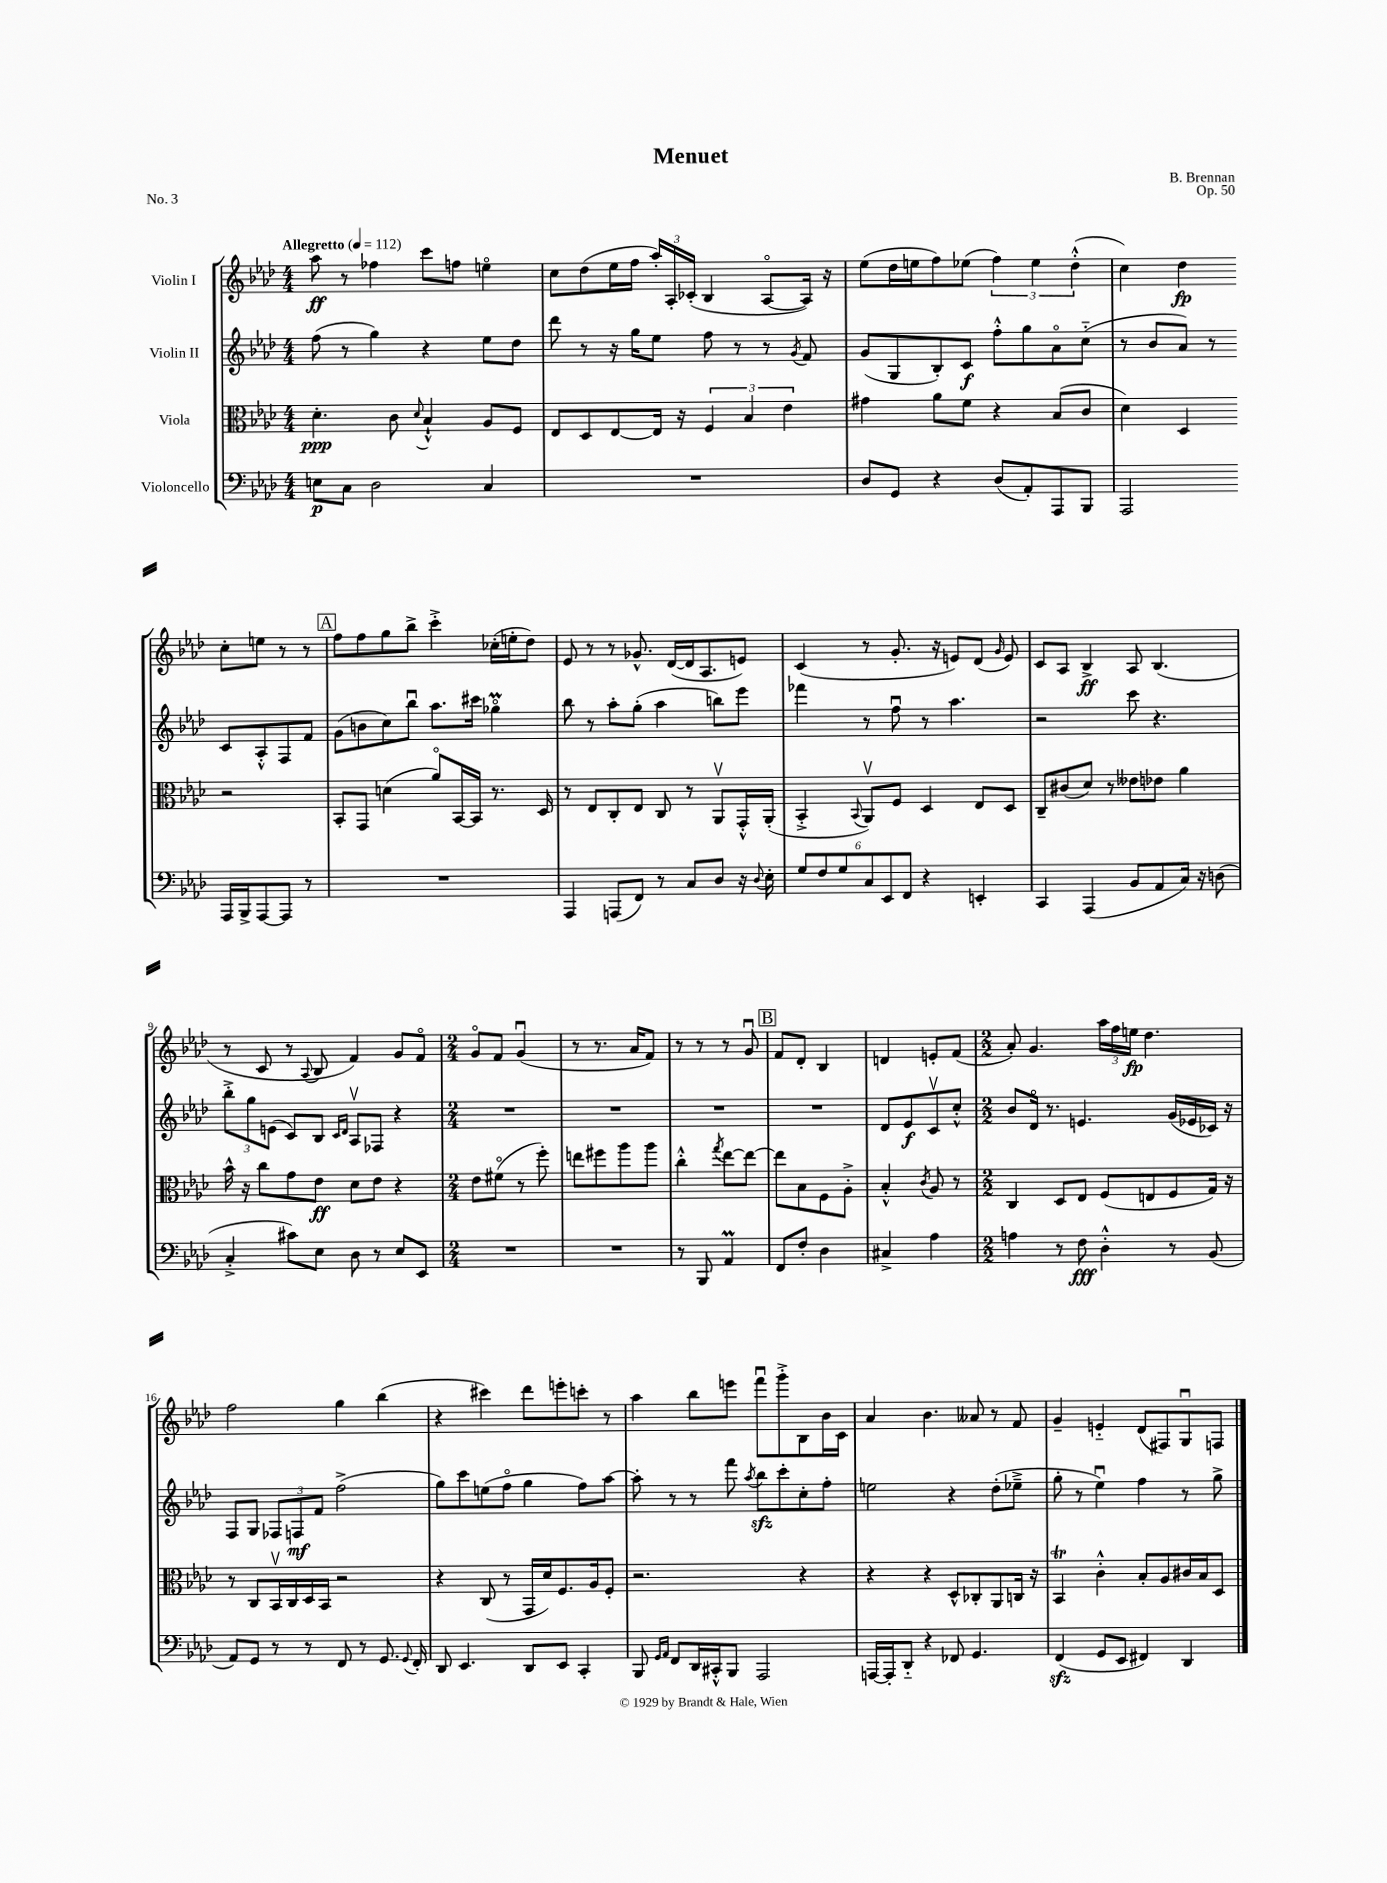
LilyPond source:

\header { title = "Menuet" composer = "B. Brennan" opus = "Op. 50" piece = "No. 3" }
<<
\new StaffGroup <<
\new Staff = "s0" \with { instrumentName = "Violin I" } {
    \clef treble \key aes \major \numericTimeSignature \time 4/4 \tempo "Allegretto" 4 = 112
    \autoBeamOff aes''8\ff r8 fes''4 c'''8[ f''8] e''4\flageolet |
    c''8[ des''8( ees''16 f''16] \tuplet 3/2 { aes''16[-.) aes16-. ces'16]-.( } bes4 aes8[~\flageolet aes16]) r16 |
    ees''8[( des''16 e''16 f''8) ees''8]( \tuplet 3/2 { f''4) ees''4 des''4-.-^( } |
    c''4) des''4\fp c''8[-. e''8] r8 r8 |
    \mark \markup { \box "A" } f''8[ f''8 g''8 bes''8]-> c'''4-.-> ces''16[-.( e''16-. des''8]) |
    ees'8 r8 r8 ges'8.-^ des'16[~( des'16 aes8. e'8]) |
    c'4( r8 g'8.-. r16 e'8[) des'8]( \grace { g'16 } e'8) |
    c'8[ aes8] bes4->\ff aes8 bes4.( |
    r8 c'8 r8 \appoggiatura { aes8 } bes8 f'4) g'8[ f'8]\flageolet |
    \numericTimeSignature \time 2/4 g'8[\flageolet f'8] g'4\downbow( |
    r8 r8. aes'16[ f'8]) |
    r8 r8 r8 g'8\downbow |
    \mark \markup { \box "B" } f'8[ des'8]-. bes4 |
    d'4 e'8[-. f'8]( |
    \numericTimeSignature \time 2/2 aes'8-.) g'4. \tuplet 3/2 { aes''16[ f''16 e''16]\fp } des''4. |
    f''2 g''4 bes''4( |
    r4 cis'''4) des'''8[ e'''8-. c'''8]-. r8 |
    aes''4 bes''8[ e'''8] f'''8[\downbow g'''8-.-> bes8 bes'16 c'16] |
    aes'4 bes'4. aeses'8 r8 f'8 |
    g'4-- e'4-_ des'8[( fis8) g8\downbow f8] \bar "|." |
}
\new Staff = "s1" \with { instrumentName = "Violin II" } {
    \clef treble \key aes \major \numericTimeSignature \time 4/4
    \autoBeamOff f''8( r8 g''4) r4 ees''8[ des''8] |
    des'''8 r8 r16 g''16[ ees''8] f''8 r8 r8 \acciaccatura { g'8 } f'8 |
    g'8[( g8 bes8-.) c'8]\f f''8[-.-^ g''8 aes'8\flageolet c''8]-_( |
    r8 bes'8[ aes'8]) r8 c'8[ aes8-.-^ f8 f'8] |
    \mark \markup { \box "A" } g'8[( b'8 c''8) bes''8]\downbow aes''8.[ cis'''16] ges''4\flageolet\prall |
    bes''8 r8 aes''8[-. g''8]-.( aes''4 b''8[) ees'''8] |
    fes'''4 r8 f''8\downbow r8 aes''4. |
    r2 c'''8 r4. |
    \tuplet 3/2 { bes''8[-.-> g''8 e'8]( } c'8[) bes8] \grace { c'16[ des'16] } aes8[\upbow fes8] r4 |
    \numericTimeSignature \time 2/4 R2 |
    R2 |
    R2 |
    \mark \markup { \box "B" } R2 |
    des'8[ ees'8\f c'8\upbow c''8]-.-^ |
    \numericTimeSignature \time 2/2 bes'8[ des'16]\flageolet r8. e'4. g'16[( ees'16 ces'16]) r16 |
    f8[ g8] \tuplet 3/2 { fes8[ f8\mf f'8] } f''2->( |
    g''8[) c'''8 e''8( f''8]\flageolet g''4 f''8[) aes''8]~ |
    aes''8-. r8 r8 f'''8 \acciaccatura { aes''8 } bes''8[\sfz c'''8-. c''8-. f''8]-. |
    e''2 r4 des''8[-.( ees''8]---> |
    g''8-. r8 ees''4\downbow) f''4 r8 g''8-> \bar "|." |
}
\new Staff = "s2" \with { instrumentName = "Viola" } {
    \clef alto \key aes \major \numericTimeSignature \time 4/4
    \autoBeamOff des'4.-.\ppp c'8 \appoggiatura { des'8 } bes4-!-^ aes8[ f8] |
    ees8[ des8 ees8~ ees16] r16 \tuplet 3/2 { f4 bes4 ees'4 } |
    gis'4 aes'8[ f'8] r4 bes8[( c'8] |
    des'4) des4 r2 |
    \mark \markup { \box "A" } bes,8[-. g,8] d'4( aes'8[\flageolet) bes,16~ bes,16] r8. des16 |
    r8 ees8[ c8-. ees8] c8 r8 aes,8[\upbow g,16-.-^ aes,16]-.( |
    bes,4-.-> \appoggiatura { bes,8 } aes,8[\upbow) f8] des4 ees8[ des8] |
    c8[-- cis'8( des'8]) r8 eeses'8[ ees'8] aes'4 |
    bes'16-^ r16 c''8[ g'8 ees'8]\ff des'8[ ees'8] r4 |
    \numericTimeSignature \time 2/4 ees'8[ fis'8]\flageolet( r8 f''8-.) |
    e''8[ fis''8 aes''8 aes''8] |
    c''4-.-^ \acciaccatura { g''8 } ees''8[~ ees''8]~ |
    \mark \markup { \box "B" } ees''8[ bes8 f8 aes8]-.-> |
    bes4-.-^ \acciaccatura { c'8 } aes8 r8 |
    \numericTimeSignature \time 2/2 c4 des8[ ees8] f8[( e8 f8 g16]) r16 |
    r8 c8[ bes,16\upbow c16 des16 bes,16] r2 |
    r4 c8( r8 g,16[ des'16) f8. aes16 f8]-. |
    r2. r4 |
    r4 r4 des8[-^ ces8-. aes,8 c16] r16 |
    bes,4\trill c'4-.-^ bes8[-. aes8 cis'16 bes16 des8] \bar "|." |
}
\new Staff = "s3" \with { instrumentName = "Violoncello" } {
    \clef bass \key aes \major \numericTimeSignature \time 4/4
    \autoBeamOff e8[\p c8] des2 c4 |
    R1 |
    des8[ g,8] r4 des8[( aes,8-.) aes,,8 bes,,8] |
    aes,,2 aes,,16[ bes,,16-> aes,,8~ aes,,8] r8 |
    \mark \markup { \box "A" } R1 |
    aes,,4 a,,8[( f,8]) r8 c8[ des8] r16 \appoggiatura { des8 } ees16-. |
    \tuplet 6/4 { g8[ f8 g8 c8 ees,8 f,8] } r4 e,4-. |
    c,4 aes,,4( bes,8[ aes,8 c16]) r16 d8( |
    c4-.-> cis'8[) ees8] des8 r8 ees8[ ees,8] |
    \numericTimeSignature \time 2/4 R2 |
    R2 |
    r8 bes,,8 aes,4\prall |
    \mark \markup { \box "B" } f,8[ f8]-. des4 |
    cis4-> aes4 |
    \numericTimeSignature \time 2/2 a4 r8 f8\fff des4-.-^ r8 bes,8( |
    aes,8[) g,8] r8 r8 f,8 r8 g,8. \appoggiatura { g,8 } f,16-. |
    des,8 ees,4. des,8[ ees,8] c,4-. |
    bes,,8 \grace { g,16[ aes,16] } f,8[ des,16 cis,16-.-^ bes,,8] aes,,2 |
    a,,16[~ a,,16-. des,8]-_ r4 fes,8 g,4. |
    f,4\sfz( g,8[ ees,8] fis,4) des,4 \bar "|." |
}
>>
>>
